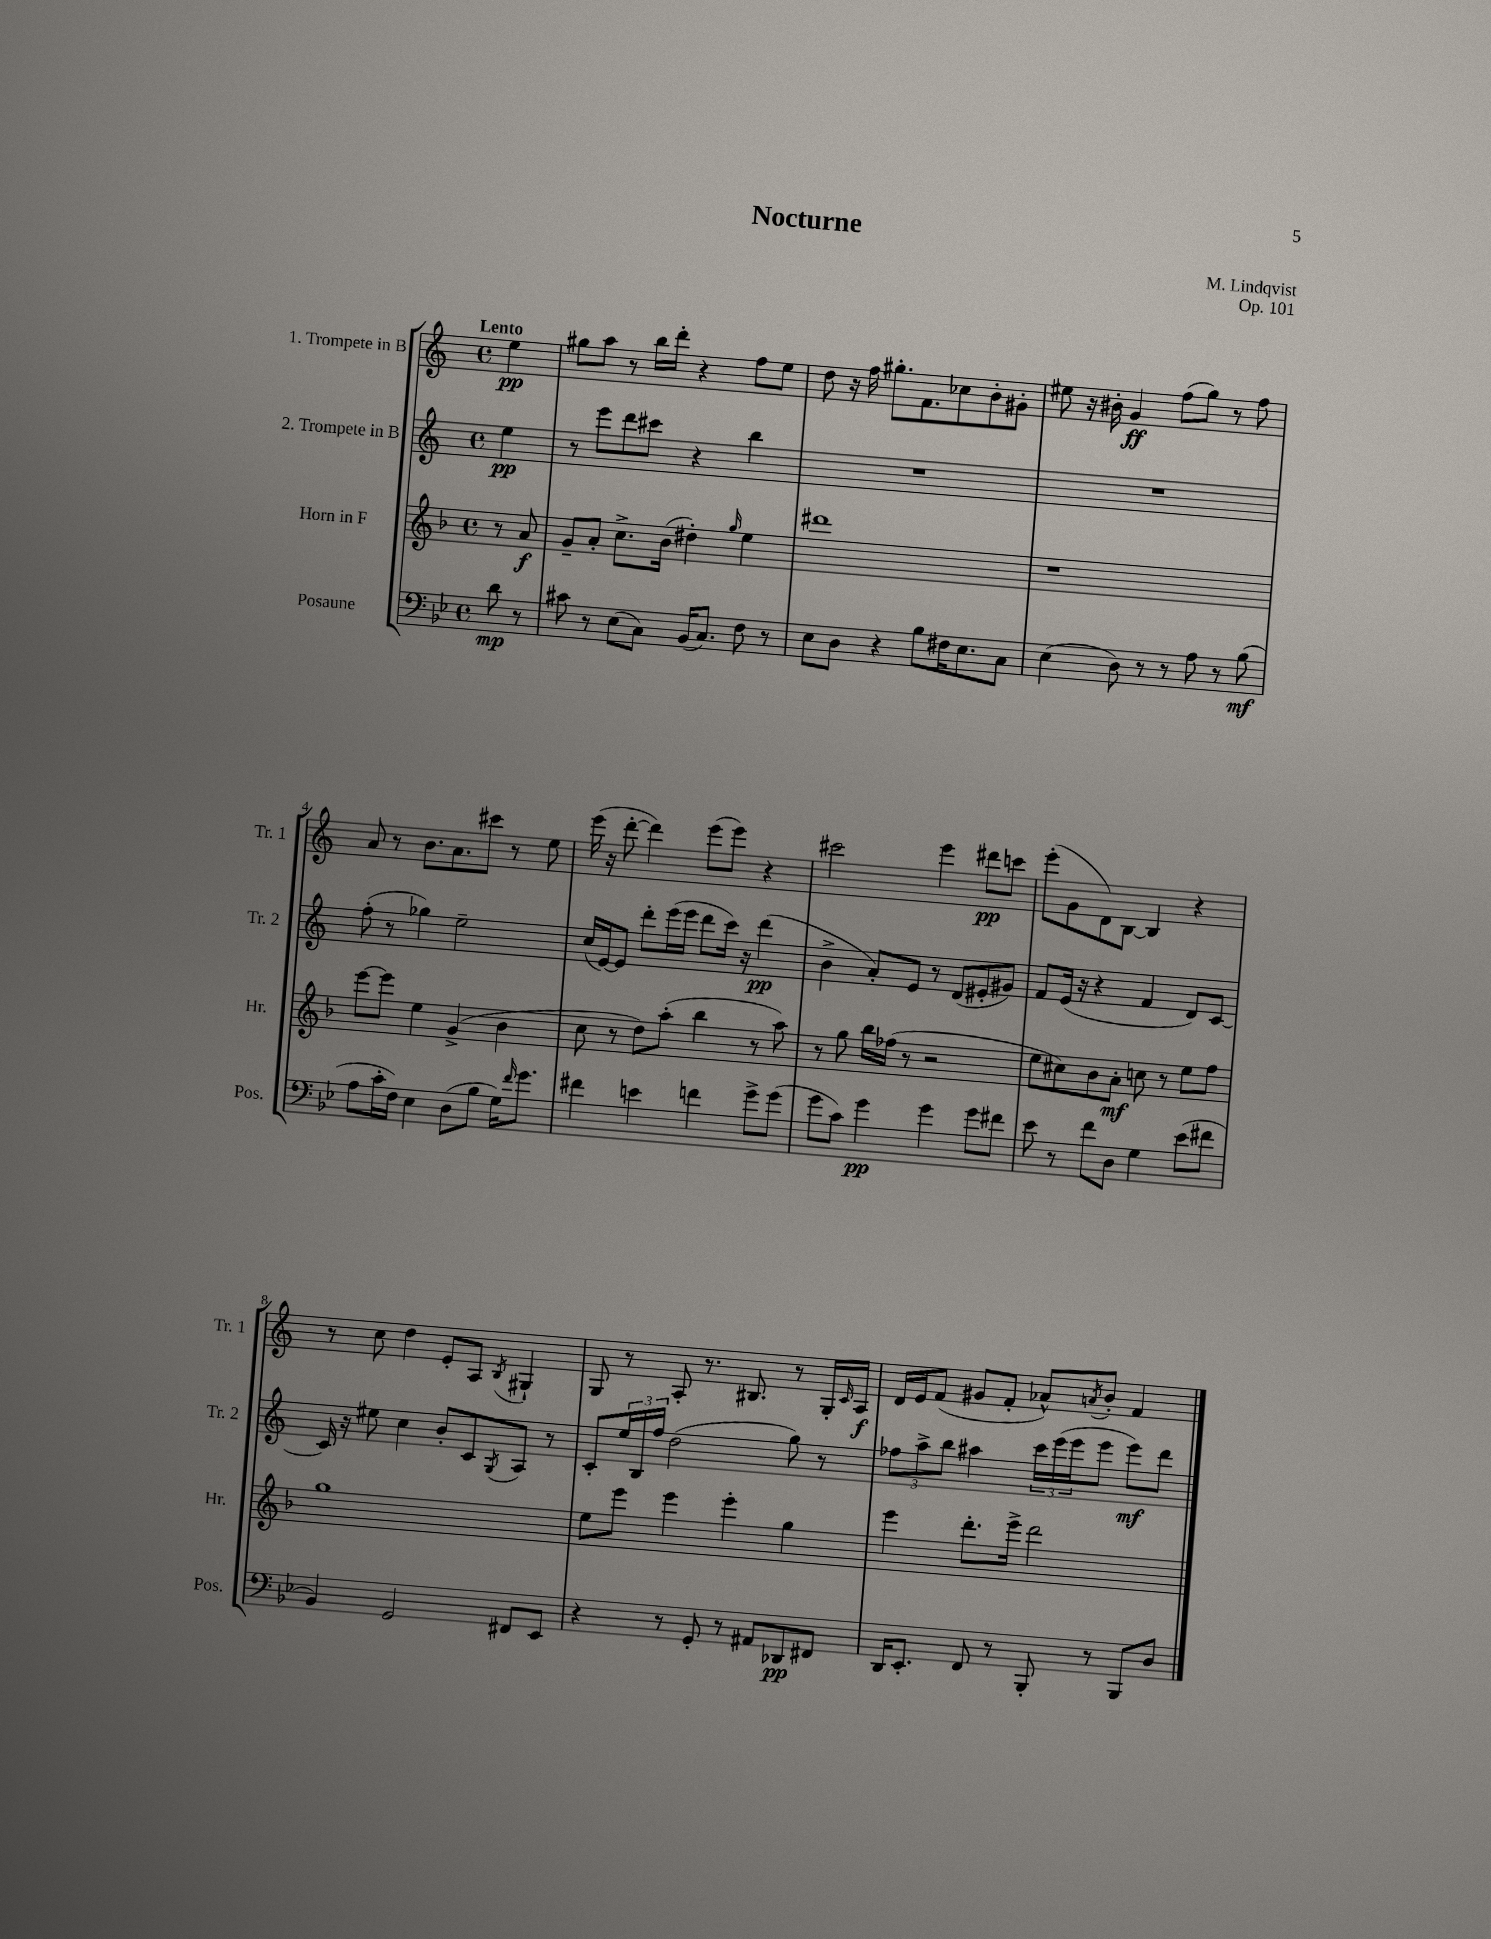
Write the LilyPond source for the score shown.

\header { title = "Nocturne" composer = "M. Lindqvist" opus = "Op. 101" }
<<
\new StaffGroup <<
\new Staff = "s0" \with { instrumentName = "1. Trompete in B" shortInstrumentName = "Tr. 1" } {
    \clef treble \key c \major \defaultTimeSignature \time 4/4 \partial 4 \tempo "Lento"
    e''4\pp |
    gis''8 a''8 r8 b''16 d'''16-. r4 f''8 e''8 |
    d''8 r16 f''16 gis''8.-. f'8. ces''8 b'8-. gis'8-. |
    eis''8 r16 bis'16-. g'4\ff f''8( g''8) r8 f''8 |
    a'8 r8 b'8. a'8. cis'''8 r8 e''8 |
    e'''16( r16 d'''8~-. d'''4) e'''8( e'''8) r4 |
    cis'''2 e'''4 dis'''8\pp c'''8 |
    e'''8-.( g'8 d'8) b8~ b4 r4 |
    r8 c''8 d''4 e'8-. a8 \acciaccatura { b8 } gis4-! |
    g8 r8 a8-. r8. bis8. r8 g16-. \grace { c'16 } a16\f |
    d'16 e'16 f'8( gis'8 f'8-. aes'8-^) \acciaccatura { a'8 } b'8-. f'4 \bar "|." |
}
\new Staff = "s1" \with { instrumentName = "2. Trompete in B" shortInstrumentName = "Tr. 2" } {
    \clef treble \key c \major \defaultTimeSignature \time 4/4 \partial 4
    e''4\pp |
    r8 e'''8 d'''8 cis'''8 r4 b''4 |
    R1 |
    R1 |
    f''8-.( r8 ges''4) e''2-- |
    c''16( e'16~) e'8 d'''8-. e'''16( e'''16 d'''8 c'''16) r16 d'''4\pp( |
    b'4-> a'8-.) e'8 r8 d'8( eis'8-. gis'8) |
    f'8 e'16( r16 r4 f'4 d'8) c'8~ |
    c'16 r16 eis''8 c''4 b'8-. c'8 \acciaccatura { g8 } a8 r8 |
    c'8-. \tuplet 3/2 { e''16 b16 f''16 } d''2( g''8) r8 |
    \tuplet 3/2 { fes''8 a''8-> b''8 } ais''4 \tuplet 3/2 { c'''16 e'''16( e'''16 } e'''8 e'''8\mf) d'''8 \bar "|." |
}
\new Staff = "s2" \with { instrumentName = "Horn in F" shortInstrumentName = "Hr." } {
    \clef treble \key f \major \defaultTimeSignature \time 4/4 \partial 4
    r8 a'8\f |
    g'8-- a'8-. c''8.-> bes'16( dis''4-.) \grace { g''16 } e''4 |
    dis'''1 |
    r1 |
    e'''8~ e'''8 e''4 g'4->( bes'4 |
    c''8 r8 d''8) a''8-.( bes''4 r8 a''8) |
    r8 g''8 bes''16 fes''16( r8 r2 |
    e''8 cis''8) bes'8 a'8-.\mf c''8 r8 e''8 f''8 |
    g''1 |
    e''8 e'''8 e'''4 e'''4-. g''4 |
    e'''4 d'''8.-. e'''16-> d'''2 \bar "|." |
}
\new Staff = "s3" \with { instrumentName = "Posaune" shortInstrumentName = "Pos." } {
    \clef bass \key bes \major \defaultTimeSignature \time 4/4 \partial 4
    d'8\mp r8 |
    cis'8 r8 ees8( c8) bes,16( c8.) f8 r8 |
    ees8 d8 r4 bes8 fis16 ees8. c8 |
    ees4( d8) r8 r8 a8 r8 bes8\mf( |
    a8 c'16-. f16) ees4 d8( bes8 g16) \grace { f'16 } g'8. |
    fis'4 e'4 f'4 g'8-> g'8( |
    g'8 c'8) g'4\pp g'4 g'8 fis'8 |
    ees'8 r8 f'8 d8 g4 ees'8( fis'8 |
    bes,4) g,2 fis,8 ees,8 |
    r4 r8 g,8-. r8 ais,8 des,8\pp fis,8 |
    d,16 ees,8.-. f,8 r8 bes,,8-. r8 bes,,8 d8 \bar "|." |
}
>>
>>
